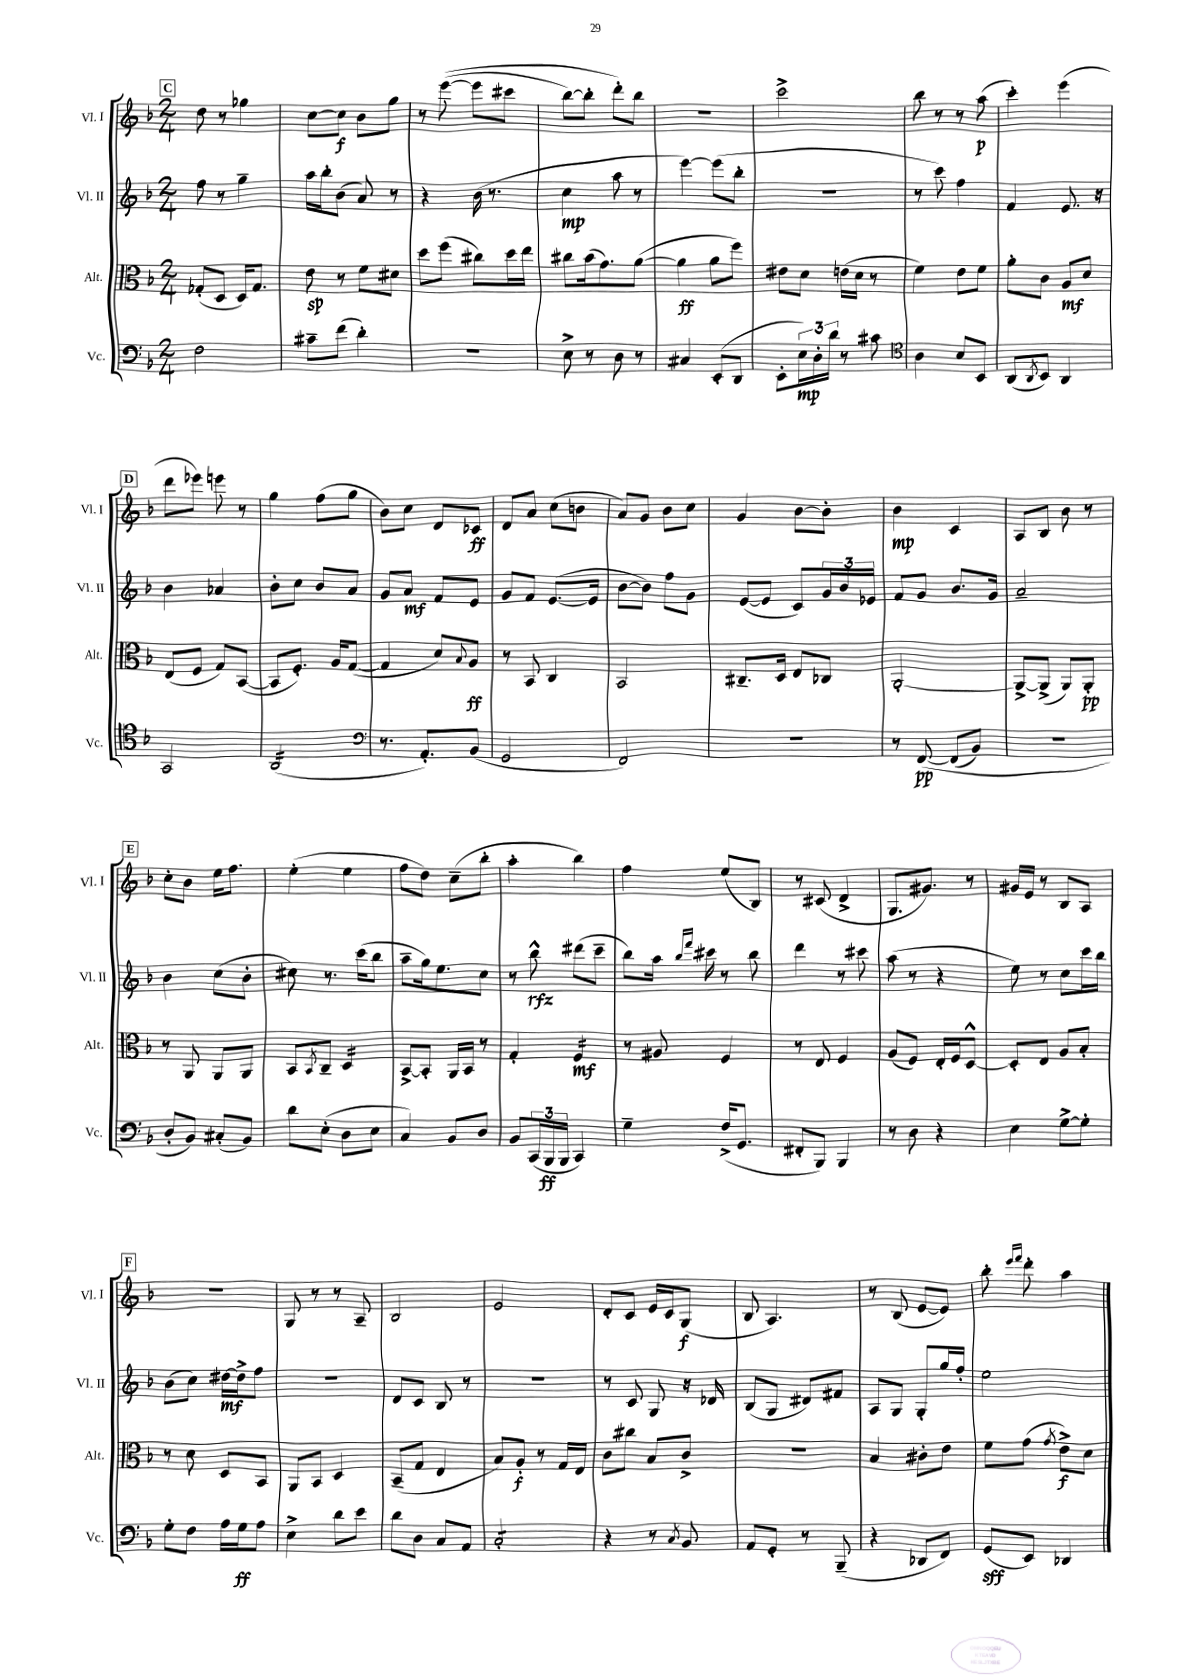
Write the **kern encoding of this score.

**kern	**kern	**kern	**kern
*staff4	*staff3	*staff2	*staff1
*clefF4	*clefC3	*clefG2	*clefG2
*k[b-]	*k[b-]	*k[b-]	*k[b-]
*M2/4	*M2/4	*M2/4	*M2/4
2F	(8G-'	8ff	8dd
.	8D	8r	8r
.	16D)	4gg~	4gg-
.	8.G-	.	.
=	=	=	=
8c#~	8e	16aa	[8cc
.	.	16bb-'	.
(8f	8r	(8b-	8cc]
4d')	8f	8a)	8b-
.	8d#	8r	8gg
=	=	=	=
2r	8dd	4r	8r
.	(8ff	.	&(([8eee
.	8cc#)	(16b-	8eee]
.	.	8.r	.
.	16dd	.	8ccc#
.	16ee	.	.
=	=	=	=
8E^	8cc#	4cc	[8bb-)
8r	(16b-	.	8bb-']
.	8.g)	.	.
8D	.	8aa	8ddd'&)
8r	([8a	8r	8bb-
=	=	=	=
4C#	4a]	[4eee)	2r
(8EE'	8a	(8eee]	.
8DD	8ff)	8bb-'	.
=	=	=	=
8EE'	8e#	2r	2ccc^
24E)	8d	.	.
24D'	.	.	.
24d	.	.	.
8r	(16e	.	.
.	16d	.	.
8c#	8r	.	.
=	=	=	=
*clefC4	*	*	*
4A	4f)	8r	8bb-
.	.	8ccc)	8r
8B-	8e	4ff	8r
8BB-	8f	.	(8aa
=	=	=	=
(8AA	8a'	4f	4ccc')
8qAA	.	.	.
8BB-)	8c	.	.
4AA	8A	8.e	(4eee
.	8d	.	.
.	.	16r	.
=	=	=	=
2GG	(8E	4b-	8ddd
.	8F	.	8eee-)
.	8G)	4a-	8eee
.	([8BB-	.	8r
=	=	=	=
(2AA	8BB-]	8b-'	4gg
.	8.F')	8cc	.
.	.	8b-	(8ff
.	16A	.	.
.	([8G	8a	8gg
=	=	=	=
*clefF4	*	*	*
8.r	4G]	8g	8b-)
.	.	8a	8cc
8.AA')	.	.	.
.	8d)	8f	8d
.	8qqB-	.	.
(8BB-	8A	8e	8c-
=	=	=	=
2GG	8r	8g	8d
.	8BB-	8f	8a
.	4C	([8.e	(8cc
.	.	.	8b
.	.	16e]	.
=	=	=	=
2FF)	2BB-	[8b-	8a)
.	.	8b-])	8g
.	.	8ff	8b-
.	.	8g	8cc
=	=	=	=
2r	8.C#~	([8e	4g
.	.	8e]	.
.	16D	.	.
.	8E	8c)	[8b-
.	8C-	24g	8b-']
.	.	24b-	.
.	.	24e-	.
=	=	=	=
8r	[2AA'	8f	4b-
&([8FF	.	8g	.
(8FF]	.	8.b-	4c
8BB-)	.	.	.
.	.	16g	.
=	=	=	=
2r	8AA^_	2a~	8A
.	(8AA^]	.	8B-
.	8AA)	.	8b-
.	8AA'	.	8r
=	=	=	=
8D'	8r	4b-	8cc'
8BB-&)	8AA	.	8b-
(8C#'	8AA	(8cc	16ee
.	.	.	8.ff
8BB-)	8AA	8b-'	.
=	=	=	=
8d	8BB-	8cc#)	(4ee'
.	8qBB-	.	.
(8E'	8C~	8.r	.
8D	4D	.	4ee
.	.	(16ccc	.
8E	.	8bb-	.
=	=	=	=
4C)	[8BB-^	8aa~	8ff
.	8BB-']	16gg)	8dd)
.	.	8.ee	.
8BB-	16AA	.	(8cc~
.	16BB-	.	.
8D	8r	8cc	8bb-'
=	=	=	=
8BB-	4G'	8r	4aa'
(24CC	.	8bb-^^	.
24BBB-	.	.	.
24BBB-	.	.	.
4CC)	4F	(8ddd#	4bb-)
.	.	8ccc~	.
=	=	=	=
4G~	8r	8bb-)	4ff
.	8A#	16aa	.
.	.	16qqbb-	.
.	.	16qqfff	.
.	.	16ccc#	.
(16F^	4F	8r	(8ee
8.GG	.	.	.
.	.	8bb-	8B-)
=	=	=	=
8FF#'	8r	4ddd	8r
8BBB-)	8E	.	(8c#
4BBB-	4F	8r	4d^
.	.	8ccc#	.
=	=	=	=
8r	(8A	(8aa	8.G
8D	8F)	8r	.
.	.	.	8.g#)
4r	16E'	4r	.
.	16F	.	.
.	[8D^^	.	8r
=	=	=	=
4E	8D']	8ee)	16g#
.	.	.	16e
.	8E	8r	8r
[8G^	8A	8cc	8B-
8G']	8B-'	16ccc	8A
.	.	16bb-	.
=	=	=	=
8G'	8r	(8b-	2r
8F	8d	8cc)	.
16A	8D	[16dd#	.
16G	.	16dd#^]	.
8A	8BB-	8ff	.
=	=	=	=
4E^	8AA	2r	8G
.	8BB-	.	8r
8d	4D	.	8r
8e	.	.	8A~
=	=	=	=
8d	(8BB-~	8d	2B-
8D	8G	8c	.
8C	4E	8B-	.
8AA	.	8r	.
=	=	=	=
2C'	8B-)	2r	2e
.	8A'	.	.
.	8r	.	.
.	16G	.	.
.	16E	.	.
=	=	=	=
4r	8c	8r	8d'
.	8cc#	8c	8c
8r	8B-	8G	16e
.	.	.	16c
8qC	.	.	.
8BB-	8c^	16r	(8G
.	.	16d-	.
=	=	=	=
8AA	2r	(8B-	8B-
8GG'	.	8G	4.A)
8r	.	8d#)	.
(8BBB-~	.	8f#	.
=	=	=	=
4r	4B-	8A	8r
.	.	8G	(8B-
8DD-	8c#'	8G'	[8e
8FF)	8e	16gg	8e])
.	.	16ff'	.
=	=	=	=
(8GG	8f	2ee	8bb-'
.	.	.	16qqeee
.	.	.	16qqfff
8EE)	(8g	.	8ddd'
.	8qg	.	.
4DD-	8e^)	.	4aa
.	8d	.	.
==	==	==	==
*-	*-	*-	*-
